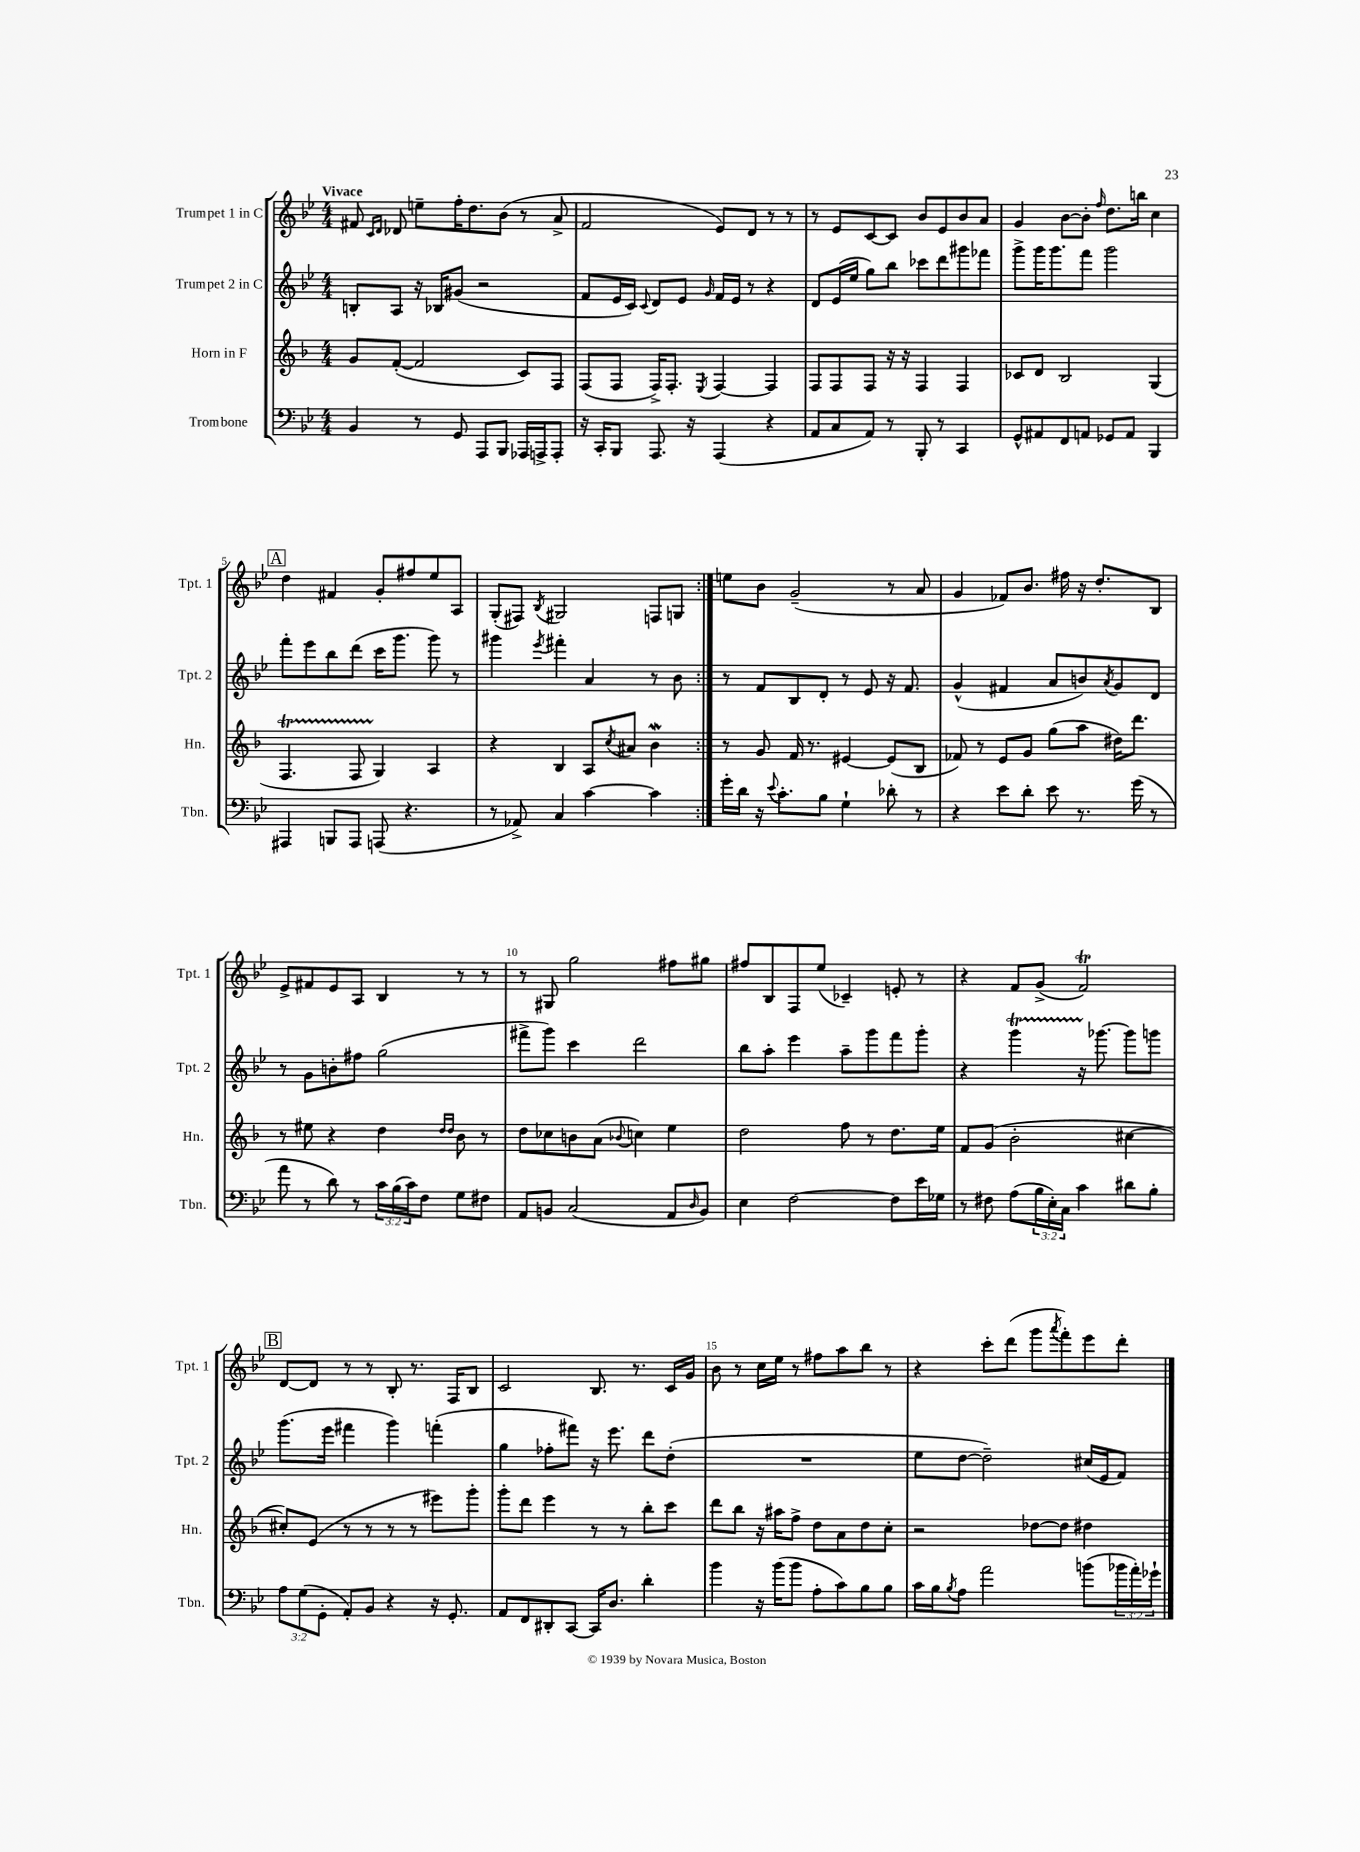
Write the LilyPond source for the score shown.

<<
\new StaffGroup <<
\new Staff = "s0" \with { instrumentName = "Trumpet 1 in C" shortInstrumentName = "Tpt. 1" } {
    \clef treble \key bes \major \numericTimeSignature \time 4/4 \tempo "Vivace"
    \repeat volta 2 { fis'8 \grace { c'16 d'16 } des'8 e''8-- f''16-. d''8. bes'8( r8 a'8-> |
    f'2 ees'8) d'8 r8 r8 |
    r8 ees'8 c'8~ c'8 bes'8 ees'8 bes'8 a'8 |
    g'4 bes'8~ bes'8-. \grace { f''16 } d''8. b''16 c''4 |
    \mark \markup { \box "A" } d''4 fis'4 g'8-. fis''8 ees''8 a8 |
    g8-.( fis8) \acciaccatura { bes8 } gis2 f8 g8 | }
    e''8 bes'8 g'2--( r8 a'8 |
    g'4 fes'8) bes'8. fis''16 r16 d''8.-. bes8 |
    ees'8-> fis'8 ees'8 a8 bes4 r8 r8 |
    r8 gis8 g''2 fis''8 gis''8 |
    fis''8 bes8 f8 ees''8( ces'4--) e'8-. r8 |
    r4 f'8 g'8->( f'2\trill) |
    \mark \markup { \box "B" } d'8~ d'8 r8 r8 bes8-. r8. f16 bes8 |
    c'2 bes8. r8. c'16 g'16 |
    bes'8 r8 c''16 ees''16 r8 fis''8 a''8 bes''8 r8 |
    r4 c'''8-. d'''8( g'''8 \acciaccatura { a'''8 } f'''8-.) ees'''8 d'''8-. \bar "|." |
}
\new Staff = "s1" \with { instrumentName = "Trumpet 2 in C" shortInstrumentName = "Tpt. 2" } {
    \clef treble \key bes \major \numericTimeSignature \time 4/4
    \repeat volta 2 { b8-. a8 r16 bes16 gis'8( r2 |
    f'8 ees'16 c'16) \appoggiatura { c'8 } d'8 ees'8 \grace { g'16 } f'16 ees'16 r8 r4 |
    d'8 ees'16( ees''16 g''8) bes''8 ces'''8 d'''8 gis'''8 fes'''8 |
    g'''8-> g'''16 g'''8. f'''8 g'''2 |
    \mark \markup { \box "A" } f'''8-. ees'''8 bes''8 d'''8( c'''16 g'''8. g'''8) r8 |
    gis'''4 \acciaccatura { ees'''8 } fis'''4-. a'4 r8 bes'8 | }
    r8 f'8 bes8 d'8-. r8 ees'8 r16 f'8. |
    g'4-^( fis'4 a'8 b'8) \acciaccatura { a'8 } g'8 d'8 |
    r8 g'8 b'8-. fis''8 g''2( |
    fis'''8-> g'''8) c'''4 d'''2 |
    bes''8 a''8-. ees'''4 a''8-- g'''8 f'''8 g'''8-. |
    r4 g'''4\startTrillSpan r16 ges'''8.~\stopTrillSpan ges'''8 g'''8 |
    \mark \markup { \box "B" } g'''8.( ees'''16 fis'''4 g'''4) f'''4-.( |
    g''4 fes''8-. fis'''8) r16 ees'''8. d'''8 d''8-.( |
    R1 |
    ees''8 d''8~ d''2--) cis''16( ees'16 f'8) \bar "|." |
}
\new Staff = "s2" \with { instrumentName = "Horn in F" shortInstrumentName = "Hn." } {
    \clef treble \key f \major \numericTimeSignature \time 4/4
    \repeat volta 2 { g'8 f'8~-.( f'2 c'8) f8 |
    f8( f8 f16->) f8.-. \acciaccatura { e8 } f4~ f4 |
    f8 f8 f8 r16 r16 f4 f4 |
    ces'8 d'8 bes2 g4( |
    \mark \markup { \box "A" } f4.\startTrillSpan f8 g4\stopTrillSpan) a4 |
    r4 bes4 a8 \acciaccatura { c''8 } ais'8 bes'4\mordent | }
    r8 g'8 f'16 r8. eis'4~ eis'8( bes8 |
    fes'8) r8 e'8 g'8 g''8( a''8 dis''16) d'''8. |
    r8 eis''8 r4 d''4 \grace { d''16 d''16 } bes'8 r8 |
    d''8 ces''8 b'8 a'8( \appoggiatura { bes'8 } c''4) e''4 |
    d''2 f''8 r8 d''8. e''16 |
    f'8 g'8( bes'2-. cis''4~ |
    \mark \markup { \box "B" } cis''8-.) e'8( r8 r8 r8 r8 eis'''8) g'''8-. |
    g'''8-. d'''8 e'''4 r8 r8 bes''8-. c'''8 |
    d'''8 bes''8 r16 ais''16 f''8-> d''8 a'8 d''8 c''8-. |
    r2 des''8~ des''8 dis''4 \bar "|." |
}
\new Staff = "s3" \with { instrumentName = "Trombone" shortInstrumentName = "Tbn." } {
    \clef bass \key bes \major \numericTimeSignature \time 4/4 \override Staff.TupletNumber.text = #tuplet-number::calc-fraction-text
    \repeat volta 2 { bes,4 r8 g,8 a,,8 bes,,8 aes,,16 a,,16-> a,,8-. |
    r16 c,16-. bes,,8 a,,8. r16 a,,4( r4 |
    a,8 c8 a,8) r8 bes,,8-. r8 c,4 |
    g,8-^ ais,8 f,8 a,8 ges,8 a,8 bes,,4 |
    \mark \markup { \box "A" } ais,,4 b,,8 ais,,8 a,,8( r4. |
    r8 aes,8->) c4 c'4~ c'4 | }
    g'16-. d'16 r16 \appoggiatura { ees'8 } c'8.-. bes8 g4-! des'8-. r8 |
    r4 ees'8 d'8-. ees'8 r8. g'16( r8 |
    a'8 r8 d'8) r8 \tuplet 3/2 { c'16 bes16( c'16) } f8 g8 fis8 |
    a,8 b,8 c2( a,8 \grace { d16 } b,8) |
    ees4 f2~ f8 ees'16 ges16 |
    r8 fis8 a8( \tuplet 3/2 { bes16 ees16-.) c16 } c'4 dis'8 bes8-. |
    \mark \markup { \box "B" } \tuplet 3/2 { a8 g8( g,8-. } a,8-.) bes,8 r4 r16 g,8.-. |
    a,8 f,8 dis,8-. c,8~ c,16 d8. d'4-. |
    bes'4 r16 bes'16( bes'8 a8-. c'8) bes8 bes8 |
    c'16 bes16 \acciaccatura { bes8 } a8 a'2 b'8( \tuplet 3/2 { bes'16 a'16-.) ges'16-! } \bar "|." |
}
>>
>>
\layout { \context { \Score \override BarNumber.break-visibility = ##(#f #t #t) barNumberVisibility = #(every-nth-bar-number-visible 5) } }
